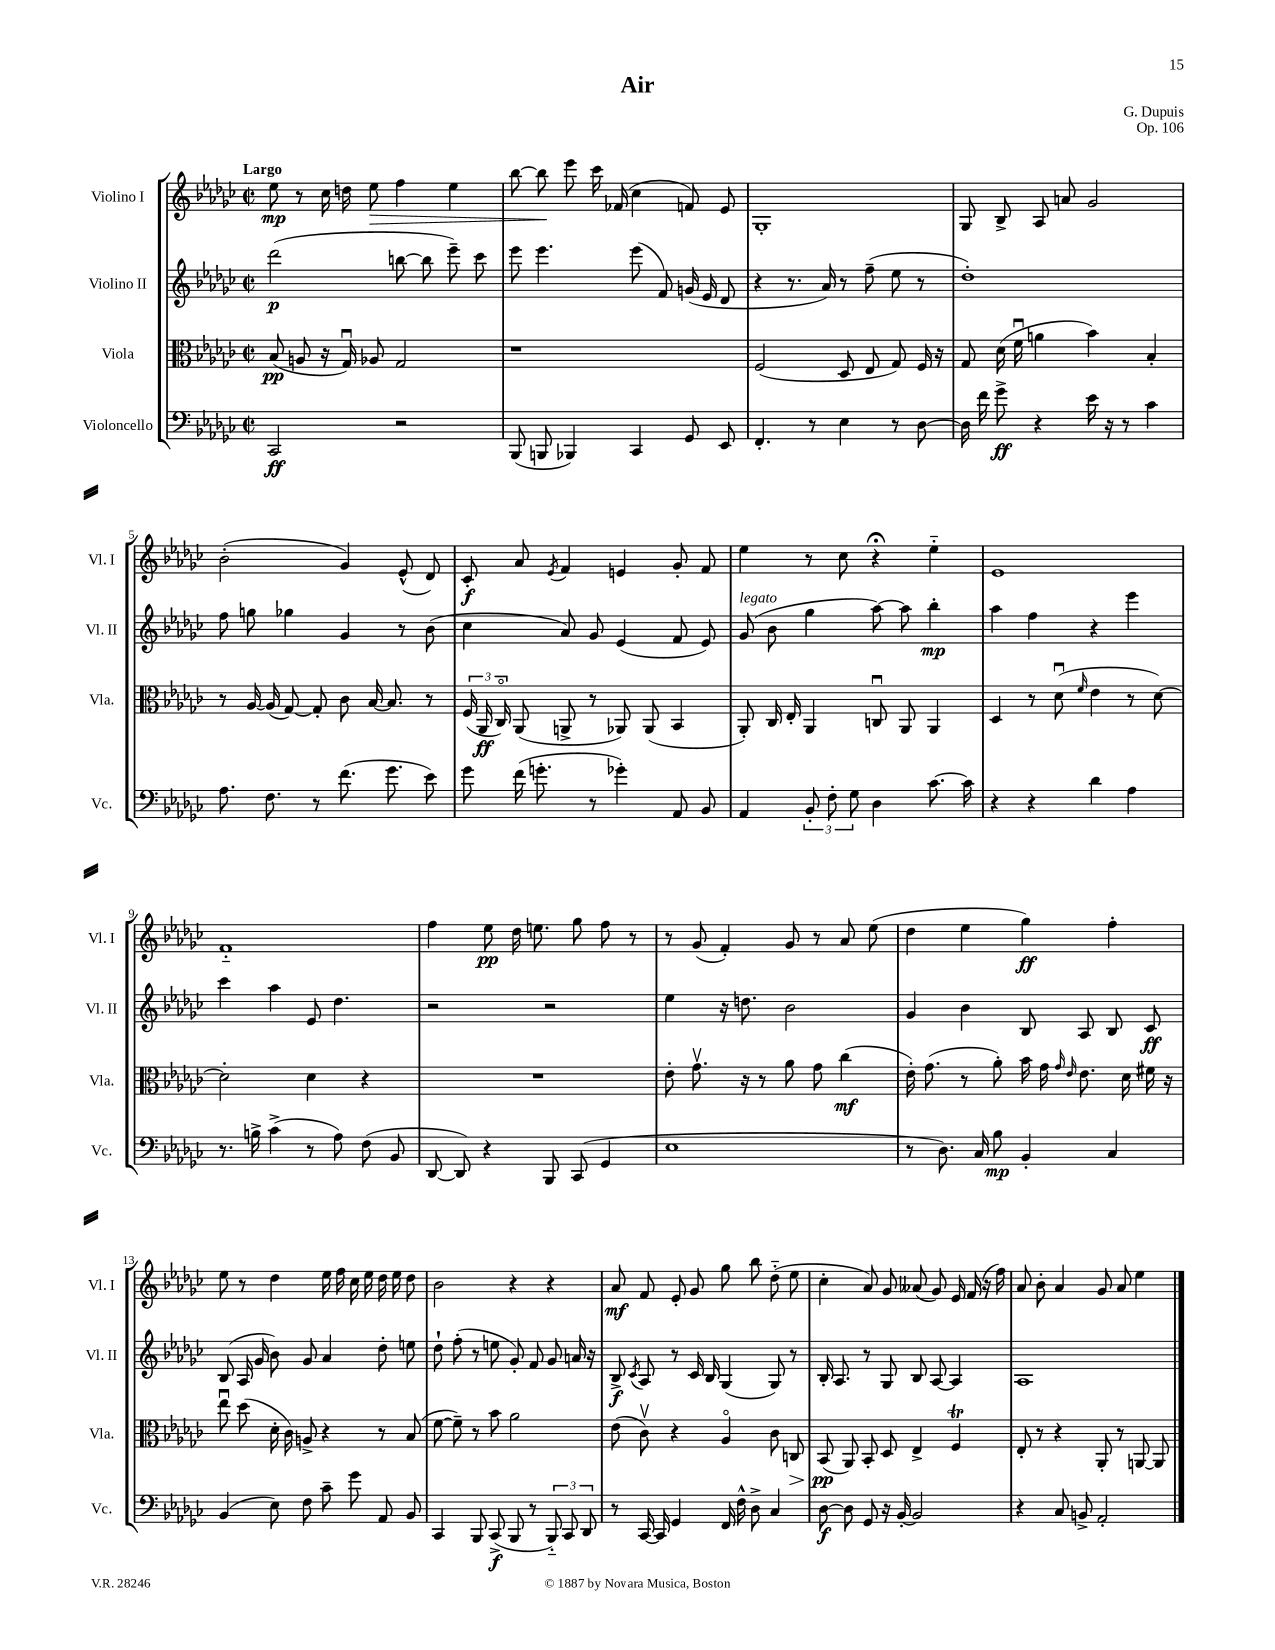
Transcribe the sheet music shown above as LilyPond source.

\header { title = "Air" composer = "G. Dupuis" opus = "Op. 106" }
<<
\new StaffGroup <<
\new Staff = "s0" \with { instrumentName = "Violino I" shortInstrumentName = "Vl. I" } {
    \clef treble \key ges \major \defaultTimeSignature \time 2/2 \tempo "Largo"
    \autoBeamOff ees''8\mp r8 ces''16 d''16 ees''8\> f''4 ees''4 |
    bes''8~ bes''8\! ees'''8 ces'''16 fes'16( ces''4 f'8) ees'8 |
    ges1-. |
    ges8 bes8-> aes8 a'8 ges'2 |
    bes'2-.( ges'4) ees'8-^( des'8) |
    ces'8-.\f aes'8 \acciaccatura { ees'8 } f'4 e'4 ges'8-. f'8 |
    ees''4 r8 ces''8 r4\fermata ees''4-_ |
    ees'1 |
    f'1-_ |
    f''4 ees''8\pp des''16 e''8. ges''8 f''8 r8 |
    r8 ges'8( f'4-.) ges'8 r8 aes'8 ees''8( |
    des''4 ees''4 ges''4\ff) f''4-. |
    ees''8 r8 des''4 ees''16 f''16 ces''16 ees''16 des''16 ees''16 des''8 |
    bes'2 r4 r4 |
    aes'8\mf f'8 ees'8-. ges'8 ges''8 bes''8 des''8-_( ees''8 |
    ces''4-. aes'8) ges'8 aeses'8( ges'8) ees'16 f'16( r16 f''16) |
    aes'8 bes'8-. aes'4 ges'8 aes'8 ees''4 \bar "|." |
}
\new Staff = "s1" \with { instrumentName = "Violino II" shortInstrumentName = "Vl. II" } {
    \clef treble \key ges \major \defaultTimeSignature \time 2/2
    \autoBeamOff des'''2\p( b''8~ b''8 ees'''8--) ces'''8 |
    ees'''8 ees'''4. ees'''8( f'8) g'16( ees'16 des'8 |
    r4 r8. aes'16) r8 f''8--( ees''8 r8 |
    des''1-.) |
    f''8 g''8 ges''4 ges'4 r8 bes'8( |
    ces''4 aes'8) ges'8 ees'4( f'8 ees'8) |
    ges'8^\markup { \italic "legato" }( bes'8 ges''4 aes''8~) aes''8 bes''4-.\mp |
    aes''4 f''4 r4 ees'''4 |
    ces'''4 aes''4 ees'8 des''4. |
    r2 r2 |
    ees''4 r16 d''8. bes'2 |
    ges'4 bes'4 bes8 aes8 bes8 ces'8\ff |
    bes8( aes16 ges'16 bes'8) ges'8 aes'4 des''8-. e''8 |
    des''8-! f''8-.( r8 e''8 ges'8-.) f'8 ges'8 a'16 r16 |
    bes8->\f \acciaccatura { ces'8 } aes8 r8 ces'16 bes16 ges4( ges8) r8 |
    bes16-. aes8. r8 ges8 bes8 aes8~ aes4 |
    aes1 \bar "|." |
}
\new Staff = "s2" \with { instrumentName = "Viola" shortInstrumentName = "Vla." } {
    \clef alto \key ges \major \defaultTimeSignature \time 2/2
    \autoBeamOff bes8\pp( a8 r16 ges16\downbow) aes8 ges2 |
    r1 |
    f2( des8 ees8 ges8) f16 r16 |
    ges8 des'16( f'16\downbow a'4 bes'4) bes4-. |
    r8 aes16~ aes16( ges8~) ges8-. ces'8 bes16~ bes8. r8 |
    \tuplet 3/2 { f16( aes,16\ff ces16\flageolet) } aes,8( a,8-> r8 aes,8) aes,8( bes,4 |
    aes,8-.) ces16 ees16-. aes,4 c8\downbow aes,8 aes,4 |
    des4 r8 des'8\downbow( \grace { f'16 } ees'4 r8 des'8~) |
    des'2-. des'4 r4 |
    R1 |
    ees'8-. ges'8.\upbow r16 r8 aes'8 ges'8 ces''4\mf( |
    ees'16-.) ges'8.( r8 aes'8-.) bes'16 ges'16 \grace { ges'16 ees'16 } ees'8. des'16 fis'16 r16 |
    ees''8\downbow des''8( des'16-. ces'16) a8-> r4 r8 bes8( |
    f'8~ f'8--) r8 bes'8 aes'2 |
    ees'8( ces'8\upbow) r4 aes4\flageolet ces'8 c8\> |
    bes,8\pp\!( aes,8) bes,8-. des8 ees4-> f4\trill |
    ees8-. r8 r4 aes,8-. r8 a,8~ a,8 \bar "|." |
}
\new Staff = "s3" \with { instrumentName = "Violoncello" shortInstrumentName = "Vc." } {
    \clef bass \key ges \major \defaultTimeSignature \time 2/2
    \autoBeamOff ces,2\ff r2 |
    bes,,8( b,,8 bes,,4) ces,4 ges,8 ees,8 |
    f,4.-. r8 ees4 r8 des8~ |
    des16 f'16 ges'8->\ff r4 ees'16 r16 r8 ces'4 |
    aes8. f8. r8 f'8.( ges'8. ees'8) |
    ges'8 f'16( g'8.-. r8 ges'4-.) aes,8 bes,8 |
    aes,4 \tuplet 3/2 { bes,8-. f8-. ges8 } des4 ces'8.~ ces'16 |
    r4 r4 des'4 aes4 |
    r8. b16-> ces'4->( r8 aes8) f8( bes,8 |
    des,8~ des,8) r4 bes,,8 ces,8( ges,4 |
    ees1 |
    r8 des8.) ces16 bes8\mp bes,4-. ces4 |
    bes,4( ees8) f8 ces'8-- ges'8 aes,8 bes,8 |
    ces,4 bes,,8 ces,8->\f( bes,,8 r8 \tuplet 3/2 { bes,,8-_) ces,8 des,8 } |
    r8 ces,16~ ces,16 ges,4 f,16 f16-^ des8-> ces4 |
    des8~\f des8 ges,8 r16 bes,16~-. bes,2 |
    r4 ces8 b,8-> aes,2-. \bar "|." |
}
>>
>>
